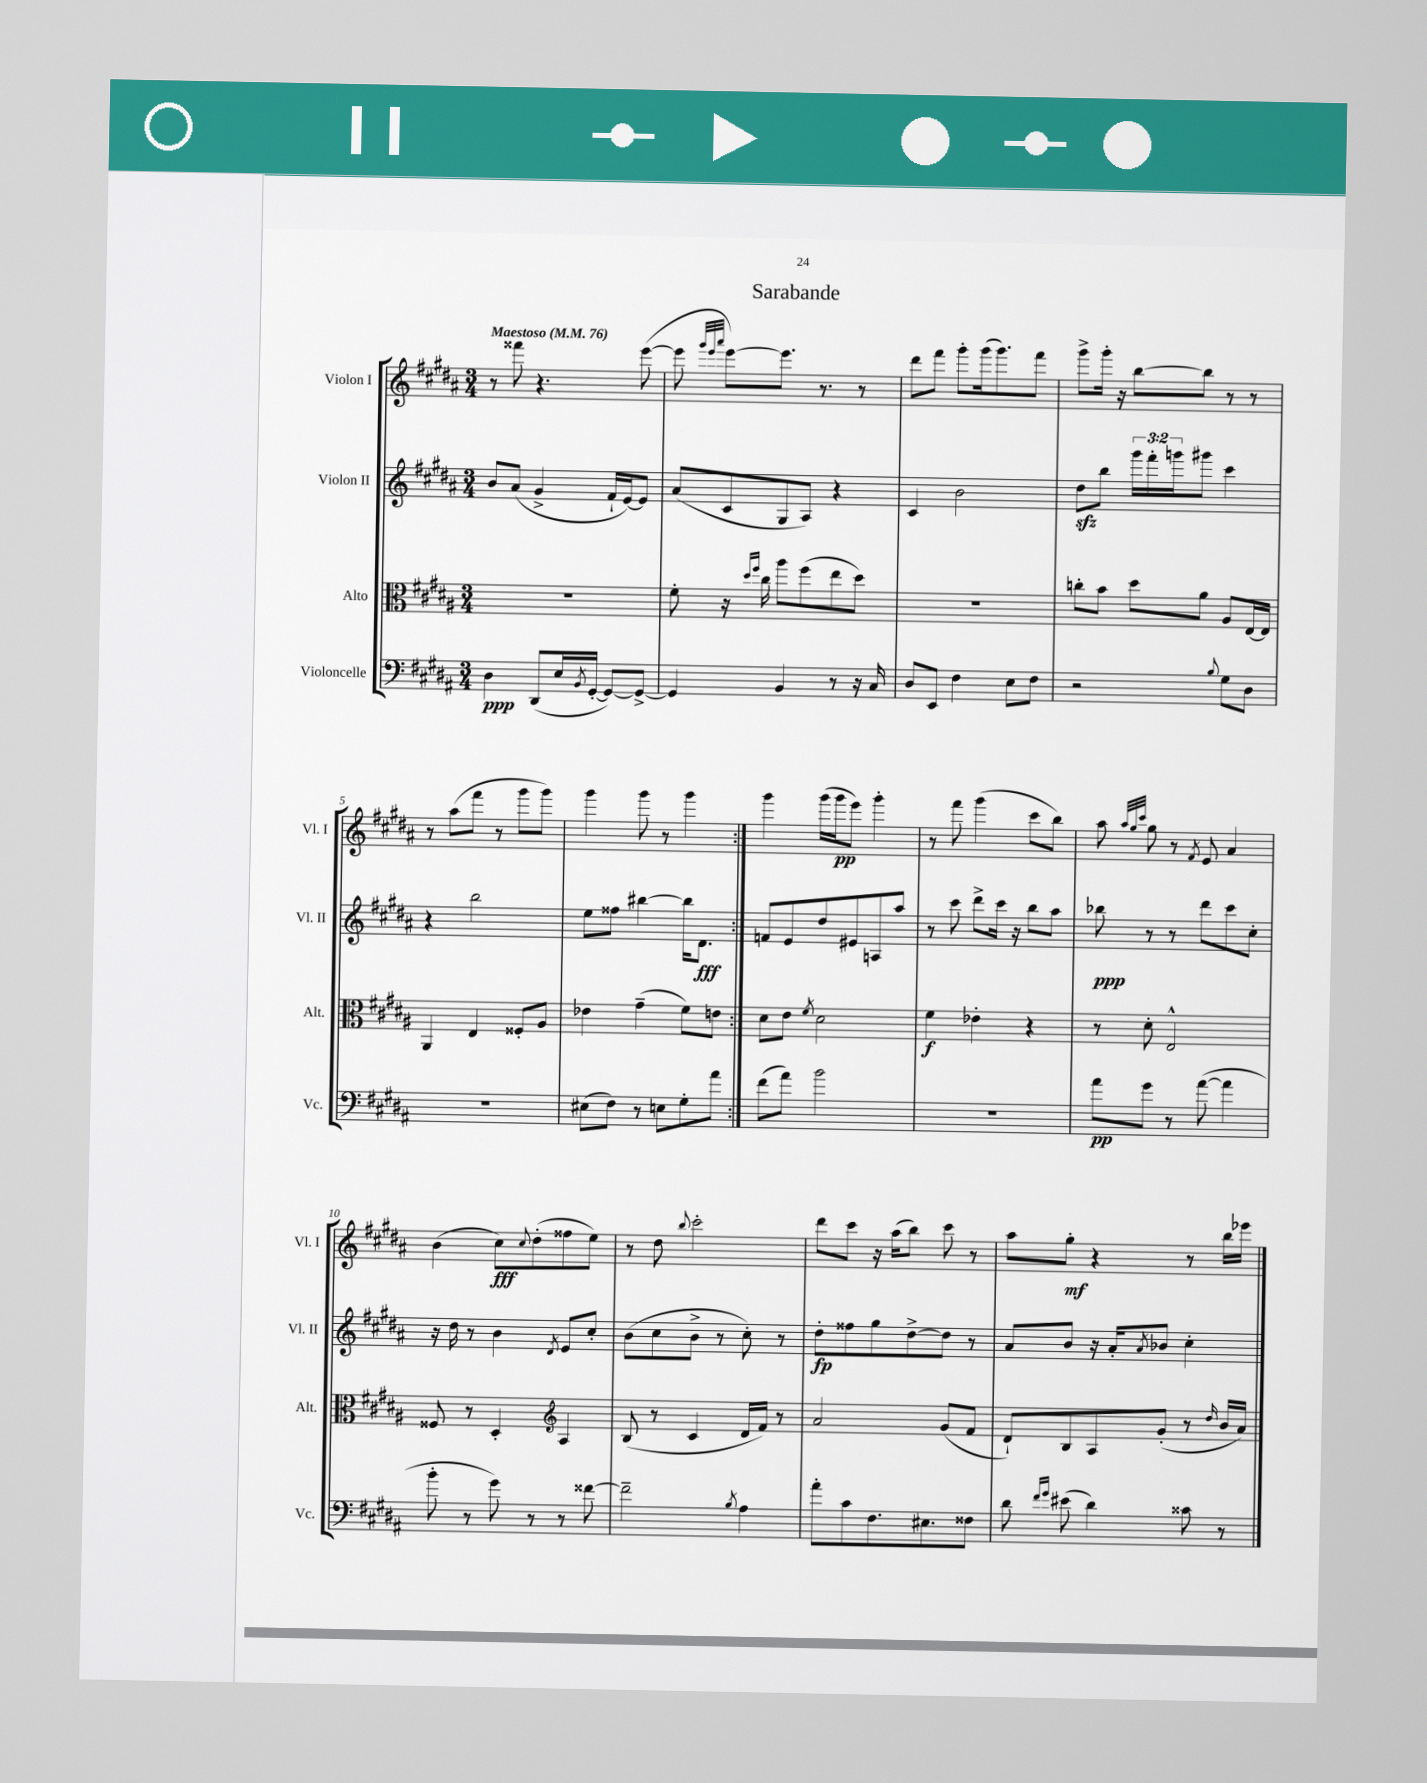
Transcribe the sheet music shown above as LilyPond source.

\header { title = "Sarabande" }
<<
\new StaffGroup <<
\new Staff = "s0" \with { instrumentName = "Violon I" shortInstrumentName = "Vl. I" } {
    \clef treble \key b \major \numericTimeSignature \time 3/4 \tempo "Maestoso" 4 = 76
    \repeat volta 2 { r8 fisis'''8 r4. e'''8~( |
    e'''8 \grace { gis'''32 e'''32 ais'''32 } e'''8~) e'''8. r8. r8 |
    dis'''8 fis'''8 gis'''8-. gis'''16( gis'''8.) fis'''8 |
    gis'''8-> gis'''16-. r16 b''8~ b''8 r8 r8 |
    r8 ais''8( fis'''8 r8 gis'''8 gis'''8) |
    gis'''4 gis'''8 r8 gis'''4 | }
    gis'''4 gis'''16( gis'''16\pp e'''8) gis'''4-. |
    r8 fis'''8 gis'''4( cis'''8 b''8) |
    ais''8 \grace { ais''32 gis''32 cis'''32 } gis''8 r8 \acciaccatura { fis'8 } e'8 ais'4 |
    b'4( cis''8\fff) \appoggiatura { cis''8 } dis''8-.( fisis''8 e''8) |
    r8 dis''8 \appoggiatura { b''8 } cis'''2-. |
    dis'''8 cis'''8 r16 ais''16( b''8) cis'''8 r8 |
    ais''8 gis''8-.\mf r4 r8 b''16 ees'''16 \bar "|." |
}
\new Staff = "s1" \with { instrumentName = "Violon II" shortInstrumentName = "Vl. II" } {
    \clef treble \key b \major \numericTimeSignature \time 3/4 \override Staff.TupletNumber.text = #tuplet-number::calc-fraction-text
    \repeat volta 2 { b'8 ais'8( gis'4-> fis'16-! e'16~) e'8 |
    ais'8( cis'8 gis8 ais8) r4 |
    cis'4 b'2 |
    dis''8\sfz b''8 \tuplet 3/2 { gis'''16 fis'''16-. g'''16 } gis'''8 cis'''4 |
    r4 b''2 |
    e''8 fisis''8 bis''4~ bis''16 dis'8.\fff | }
    f'8 e'8 dis''8 eis'8 a8 ais''8 |
    r8 cis'''8 dis'''8-> cis'''16 r16 b''8 ais''8 |
    bes''8\ppp r8 r8 dis'''8 cis'''8 cis''8-. |
    r16 dis''16 r8 b'4 \acciaccatura { dis'8 } e'8 cis''8-. |
    b'8( cis''8 b'8-> r8 cis''8-.) r8 |
    dis''8-.\fp fisis''8 gis''8 dis''8~-> dis''8 r8 |
    ais'8 b'8 r16 ais'16-. \acciaccatura { ais'8 } bes'8 cis''4-. \bar "|." |
}
\new Staff = "s2" \with { instrumentName = "Alto" shortInstrumentName = "Alt." } {
    \clef alto \key b \major \numericTimeSignature \time 3/4
    \repeat volta 2 { R2. |
    fis'8-. r16 \grace { dis''16 fis''16 } cis''16 ais''8 fis''8( e''8 dis''8) |
    R2. |
    c''8-. b'8 dis''8 ais'8 ais8 e16~ e16 |
    ais,4 e4 fisis8-. ais8 |
    ees'4 gis'4--( fis'8) e'8 | }
    dis'8 e'8 \acciaccatura { fis'8 } dis'2 |
    fis'4\f ees'4-. r4 |
    r8 dis'8-. e2-^ |
    fisis8 r8 dis4-. \clef treble ais4 |
    b8( r8 cis'4 dis'16 fis'16) r8 |
    ais'2 gis'8( fis'8 |
    dis'8-!) b8 ais8 gis'8-.( r8 \grace { dis''16 } b'16 ais'16) \bar "|." |
}
\new Staff = "s3" \with { instrumentName = "Violoncelle" shortInstrumentName = "Vc." } {
    \clef bass \key b \major \numericTimeSignature \time 3/4
    \repeat volta 2 { dis4\ppp dis,8( e16 \acciaccatura { b,8 } gis,16~-. gis,8~) gis,8~-> |
    gis,4 b,4 r8 r16 cis16 |
    dis8 e,8 fis4 e8 fis8 |
    r2 \appoggiatura { b8 } gis8 dis8 |
    R2. |
    eis8( fis8) r8 e8 gis8-. ais'8 | }
    fis'8( ais'8) b'2 |
    R2. |
    ais'8\pp gis'8 r8 ais'8~( ais'4 |
    b'8-. r8 gis'8) r8 r8 fisis'8~ |
    fisis'2-- \acciaccatura { b8 } ais4 |
    ais'8-. cis'8 fis8. eis8. fisis8 |
    dis'8 \grace { fis'16 gis'16 } eis'8( dis'4) cisis'8 r8 \bar "|." |
}
>>
>>
